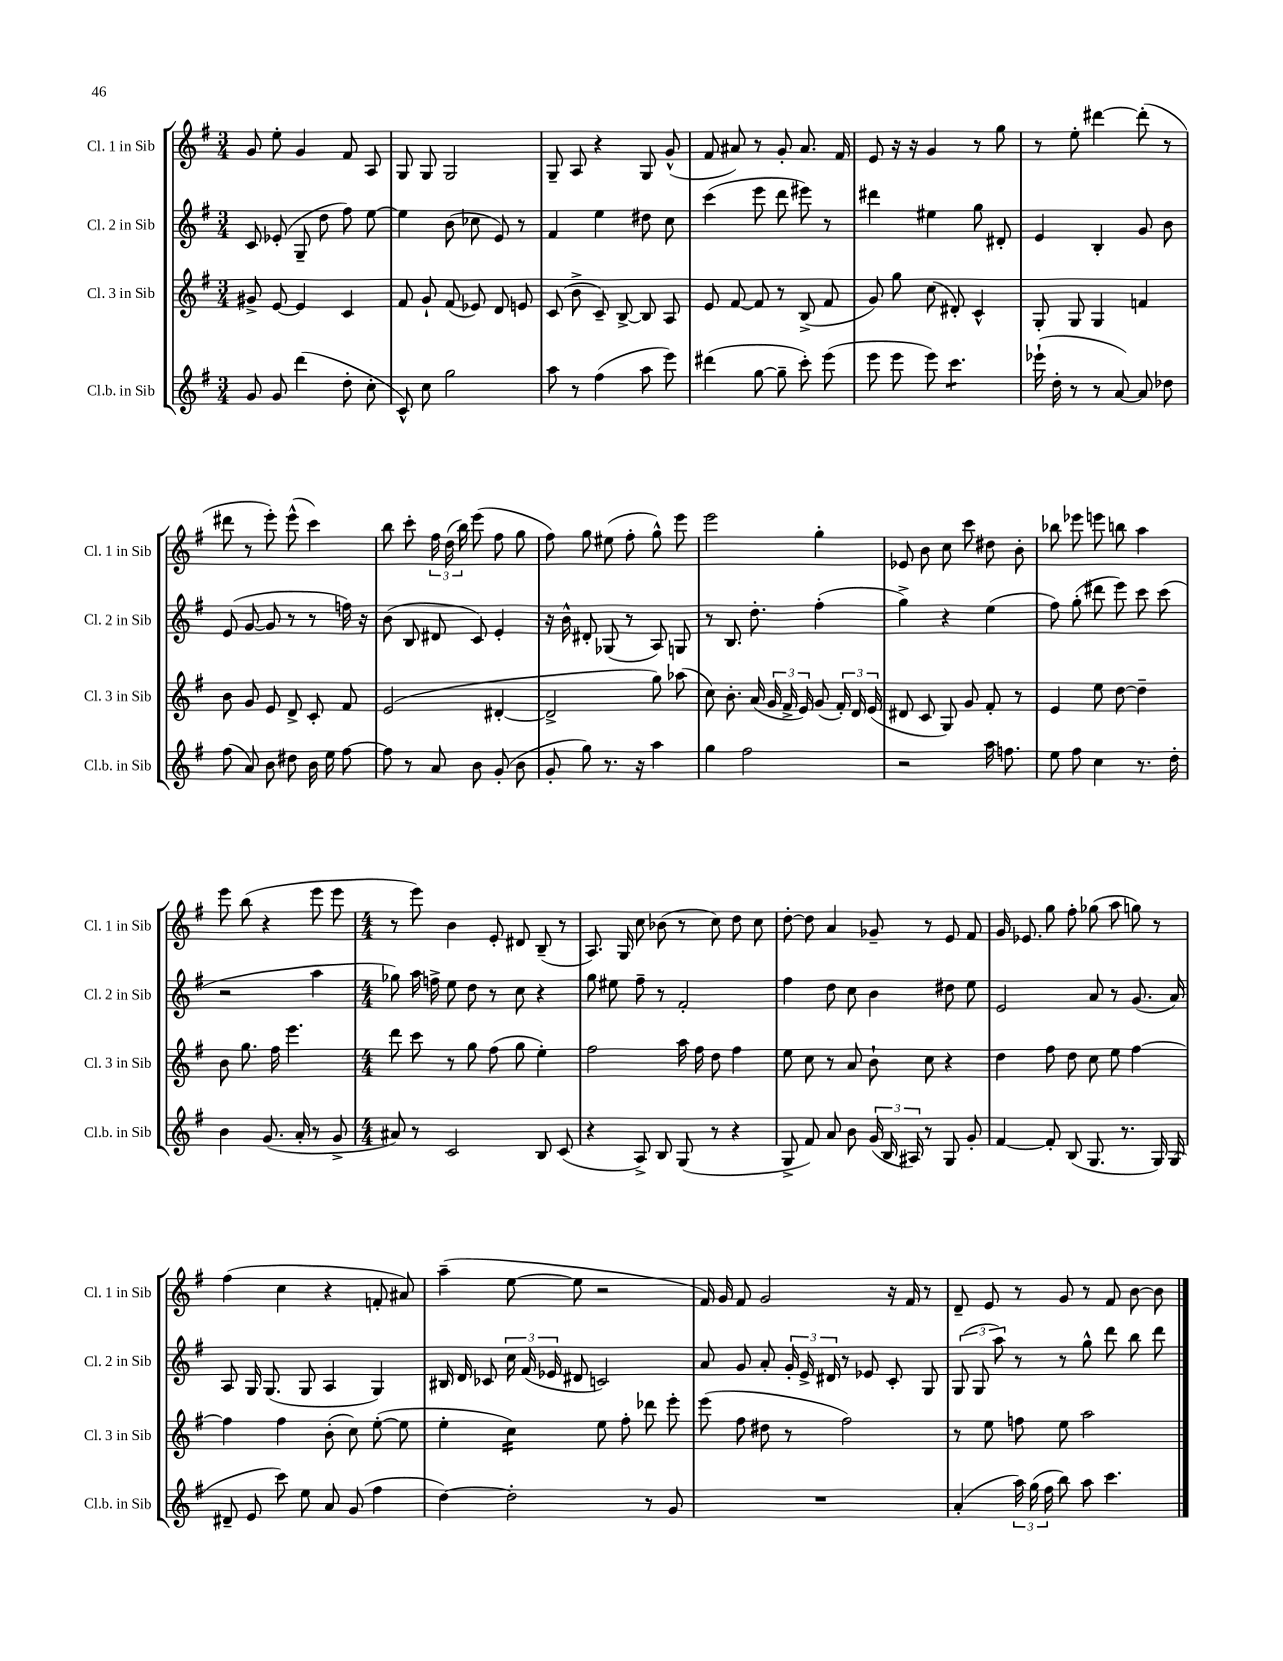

**kern	**kern	**kern	**kern
*staff4	*staff3	*staff2	*staff1
*clefG2	*clefG2	*clefG2	*clefG2
*k[f#]	*k[f#]	*k[f#]	*k[f#]
*M3/4	*M3/4	*M3/4	*M3/4
8g	8g#^	8c	8g
8g	[8e	(8e-'	8ee'
(4ddd	4e]	8G~	4g
.	.	8dd	.
8dd'	4c	8ff#)	8f#
8cc'	.	[8ee	8A
=	=	=	=
8c^^)	8f#	4ee]	8G
8cc	8g`	.	8G
2gg	(8f#	(8b	2G
.	8e-)	8cc-	.
.	8d	8e)	.
.	8e	8r	.
=	=	=	=
8aa	(8c	4f#	8G~
8r	8b^	.	8A
(4ff#	8c~)	4ee	4r
.	[8B^	.	.
8aa	8B]	8dd#	8G
8eee)	8A	8cc	(8g^^
=	=	=	=
(4ddd#	8e	(4ccc	8f#
.	[8f#	.	8a#)
[8gg	8f#]	8eee	8r
8gg~]	8r	8ddd	8g'
8ccc')	(8B^	8eee#)	8.a#
(8eee	8f#	8r	.
.	.	.	16f#
=	=	=	=
8eee	8g)	4ddd#	8e
8eee	8gg	.	16r
.	.	.	16r
8eee)	(8cc	4ee#	4g
4.ccc	8d#')	.	.
.	4c^^	8gg	8r
.	.	8d#'	8gg
=	=	=	=
(16eee-`	8G'	4e	8r
16dd'	.	.	.
8r	8G	.	8ee'
8r	4G	4B'	[4ddd#
[8a)	.	.	.
8a]	4f	8g	(8ddd#']
8dd-	.	8b	8r
=	=	=	=
(8ff#	8b	(8e	8ddd#
8a)	8g	[8g	8r
8b	8e	8g]	8eee')
8dd#	8d^	8r	(8eee^^
16b	8c'	8r	4ccc)
16ee	.	.	.
[8ff#	8f#	16ff)	.
.	.	16r	.
=	=	=	=
8ff#]	(2e	(8b	8bb
8r	.	8B	8ccc'
8a	.	8d#	24ff#
.	.	.	(24dd
.	.	.	24bb)
8b	.	8c)	(8eee
(8g'	[4d#'	4e'	8ff#
8b	.	.	8gg
=	=	=	=
8g'	2d#^]	16r	8ff#)
.	.	16b^^	.
8gg)	.	8d#'	8gg
8.r	.	(8G-	(8ee#
.	.	8r	8ff#'
16r	.	.	.
4aa	8gg)	8A)	8gg^^)
.	(8aa-	8G	8eee
=	=	=	=
4gg	8cc)	8r	2eee
.	8.b'	8.B	.
2ff#	.	.	.
.	(16a	8.dd'	.
.	24g	.	.
.	24f#^	.	.
.	24e)	.	.
.	(8g	(4ff#'	4gg'
.	24f#')	.	.
.	24d	.	.
.	(24e	.	.
=	=	=	=
2r	8d#	4gg^)	8e-
.	8c	.	8b
.	8G)	4r	8cc
.	8g	.	8ccc
16aa	8f#'	(4ee	8dd#
8.ff	.	.	.
.	8r	.	8b'
=	=	=	=
8ee	4e	8ff#)	8bb-
8ff#	.	(8gg'	8eee-
4cc	8ee	8ddd#	8eee
.	[8dd	8eee)	8bb
8.r	4dd~]	8ccc	4aa
.	.	(8ccc	.
16dd'	.	.	.
=	=	=	=
4b	8b	2r	8eee
.	8.gg	.	(8bb
(8.g	.	.	4r
.	16ff#	.	.
.	4.eee	.	.
16a'	.	.	.
8r	.	4aa	8eee
8g^	.	.	8eee
=	=	=	=
*M4/4	*M4/4	*M4/4	*M4/4
8a#)	8ddd	8gg-)	8r
8r	8ccc	16aa	8eee)
.	.	16ff^	.
2c	8r	8ee	4b
.	8gg	8dd	.
.	(8ff#	8r	8e'
.	8gg	8cc	8d#
8B	4ee')	4r	(8B~
(8c	.	.	8r
=	=	=	=
4r	2ff#	8gg	8.A)
.	.	8ee#	.
.	.	.	16G
8A^)	.	8ff#~	8cc
8B	.	8r	(8b-
(8G	16aa	2f#'	8r
.	16ff#	.	.
8r	8dd	.	8cc)
4r	4ff#	.	8dd
.	.	.	8cc
=	=	=	=
8G^	8ee	4ff#	[8dd'
8f#)	8cc	.	8dd]
8a	8r	8dd	4a
8b	8a	8cc	.
(24g	8b`	4b	8g-~
24B	.	.	.
24A#)	.	.	.
8r	8cc	.	8r
8G	4r	8dd#	8e
8g'	.	8ee	8f#
=	=	=	=
[4f#	4dd	2e	16g
.	.	.	8.e-
8f#']	8ff#	.	8gg
(8B	8dd	.	8ff#'
8.G	8cc	8a	(8gg-
.	8ee	8r	8aa
8.r	.	.	.
.	[4ff#	(8.g	8gg)
16G)	.	.	8r
(16G	.	16a)	.
=	=	=	=
8d#~	4ff#]	8A	(4ff#
8e	.	16G	.
.	.	(8.G	.
8ccc)	4ff#	.	4cc
8ee	.	8G	.
8a	(8b'	4A	4r
(8g	8cc)	.	.
4ff#	([8ee'	4G)	8f'
.	8ee]	.	8a#)
=	=	=	=
[4dd)	4ee'	16B#	(4aa~
.	.	16d	.
.	.	8c-	.
2dd']	4cc)	24cc	[8ee
.	.	(24f#	.
.	.	24e-	.
.	.	8d#	8ee]
.	8ee	2c)	2r
.	8ff#'	.	.
8r	8ddd-	.	.
8g	8eee'	.	.
=	=	=	=
1r	(8eee	8a	16f#)
.	.	.	16g
.	8ff#	8g	8f#
.	8dd#	8a'	2g
.	8r	24g'	.
.	.	24e^	.
.	.	24d#	.
.	2ff#)	8r	.
.	.	8e-	.
.	.	8c'	16r
.	.	.	16f#
.	.	8G	8r
=	=	=	=
(4a'	8r	(12G	8d~
.	.	12G	.
.	8ee	.	8e
.	.	12aa)	.
24aa)	8ff	8r	8r
(24gg	.	.	.
24ff#	.	.	.
8bb)	8ee	8r	8g
8aa	2aa	8gg^^	8r
4.ccc	.	8ddd	8f#
.	.	8bb	[8b
.	.	8ddd	8b]
==	==	==	==
*-	*-	*-	*-
